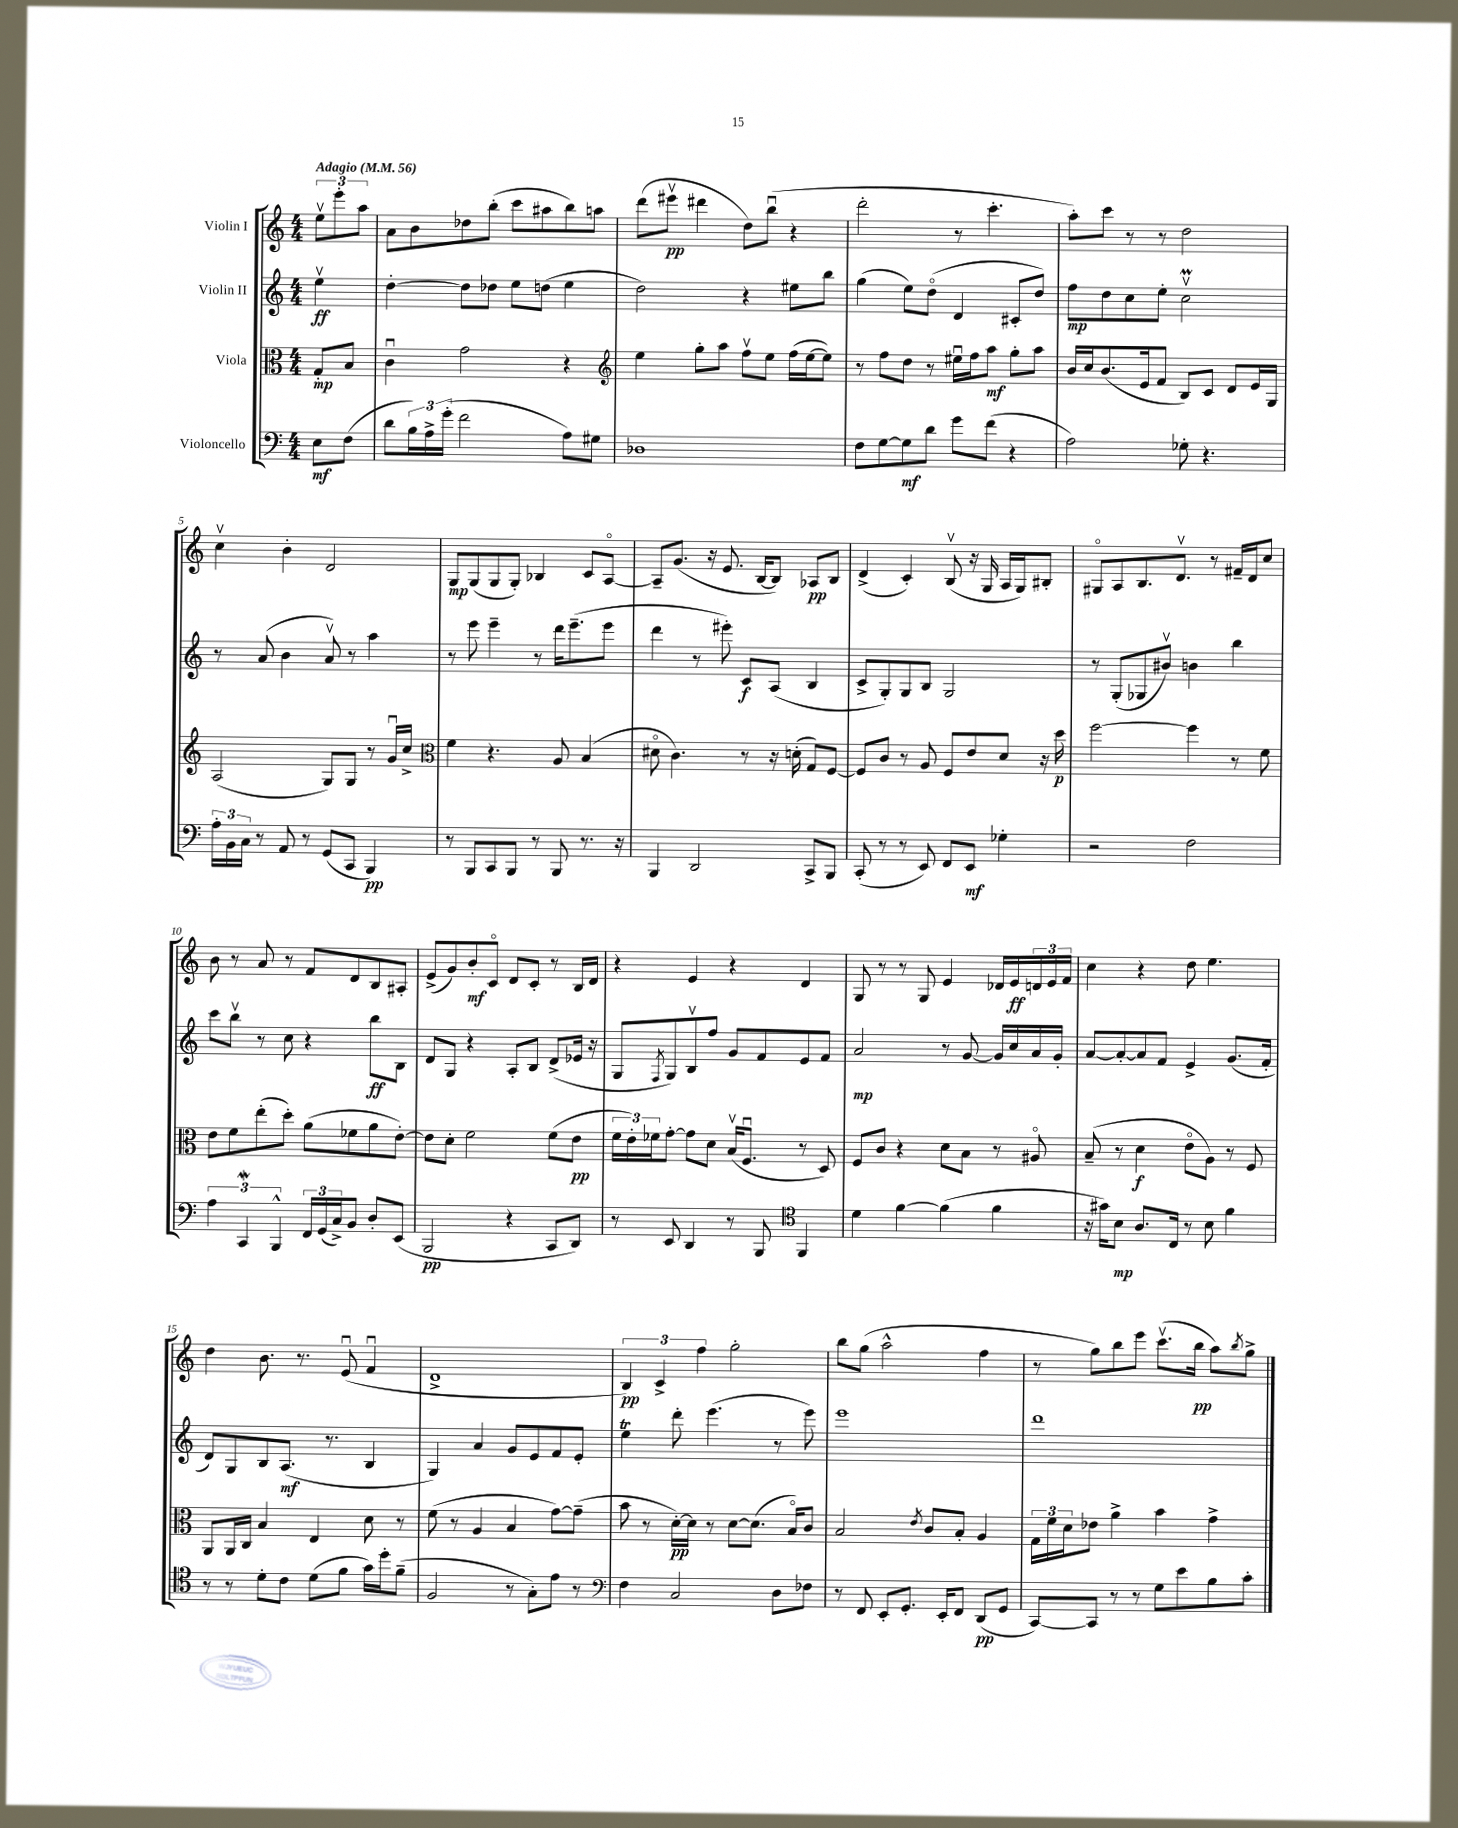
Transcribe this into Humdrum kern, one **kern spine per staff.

**kern	**dynam	**kern	**dynam	**kern	**dynam	**kern	**dynam
*part4	*part4	*part3	*part3	*part2	*part2	*part1	*part1
*staff4	*staff4	*staff3	*staff3	*staff2	*staff2	*staff1	*staff1
*I"Violoncello	*	*I"Viola	*	*I"Violin II	*	*I"Violin I	*
*clefF4	*	*clefC3	*	*clefG2	*	*clefG2	*
*k[]	*	*k[]	*	*k[]	*	*k[]	*
*M4/4	*	*M4/4	*	*M4/4	*	*M4/4	*
*MM56	*	*MM56	*	*MM56	*	*MM56	*
=	=	=	=	=	=	=	=
!	!	!	!	!	!	!LO:TX:a:B:t=Adagio	!
8E\L	mf	8G'/L	mp	4eev\	ff	12eev\L	.
.	.	.	.	.	.	12eee'\	.
(8F\J	.	8B/J	.	.	.	.	.
.	.	.	.	.	.	12aa\J	.
=1	=1	=1	=1	=1	=1	=1	=1
8d\L	.	4cu\	.	[4dd'\	.	8a\L	.
24B\L)	.	.	.	.	.	8b\	.
24A^\	.	.	.	.	.	.	.
(24g'\JJ	.	.	.	.	.	.	.
2f\	.	2g\	.	8dd\L]	.	8dd-X\	.
.	.	.	.	8dd-X\J	.	(8bb'\J	.
.	.	.	.	8ee\L	.	8ccc\L	.
.	.	.	.	(8ddn\J	.	8aa#X\	.
8A\L)	.	4r	.	4ee\	.	8bb\)	.
8G#X\J	.	.	.	.	.	8aan\J	.
=2	=2	=2	=2	=2	=2	=2	=2
*	*	*clefG2	*	*	*	*	*
1D-X	.	4ee\	.	2dd\)	.	(8ddd\L	.
.	.	.	.	.	.	8eee#Xv\J	pp
.	.	8gg'\L	.	.	.	4ddd#X\	.
.	.	8aa\J	.	.	.	.	.
.	.	8ffv\L	.	4r	.	8dd\L)	.
.	.	8ee\J	.	.	.	(8bbu\J	.
.	.	(16ff\LL	.	8ee#X\L	.	4r	.
.	.	[16ee\J	.	.	.	.	.
.	.	8ee\J])	.	8bb\J	.	.	.
=3	=3	=3	=3	=3	=3	=3	=3
8F\L	.	8r	.	(4gg\	.	2ddd'\	.
[8G\	.	8ff\L	.	.	.	.	.
8G\]	mf	8dd\J	.	8ee\L)	.	.	.
8d\J	.	8r	.	(8dd\J	.	.	.
8g\L	.	16ee#Xu\LL	.	4d/	.	8r	.
.	.	16ff\J	.	.	.	.	.
(8f\J	.	8aa\J	mf	.	.	4.ccc'\	.
4r	.	8gg'\L	.	8c#X'/L	.	.	.
.	.	8aa\J	.	8dd/J)	.	.	.
=4	=4	=4	=4	=4	=4	=4	=4
2A\)	.	16b/LL	.	8ff\L	mp	8aa'\L)	.
.	.	16cc/J	.	.	.	.	.
.	.	(8.b/	.	8dd\	.	8ccc\J	.
.	.	.	.	8cc\	.	8r	.
.	.	16e/k	.	.	.	.	.
.	.	8f/J	.	8ee'\J	.	8r	.
8G-X'\	.	8B/L)	.	2ccMv\	.	2dd\	.
4.r	.	8c/J	.	.	.	.	.
.	.	8d/L	.	.	.	.	.
.	.	16e/L	.	.	.	.	.
.	.	16G/JJ	.	.	.	.	.
!!LO:LB:g=z
=5	=5	=5	=5	=5	=5	=5	=5
24A'\LL	.	(2A/	.	8r	.	4ccv\	.
24BB\	.	.	.	.	.	.	.
24C\JJ	.	.	.	.	.	.	.
8r	.	.	.	(8a/	.	.	.
8AA/	.	.	.	4b\	.	4b'\	.
8r	.	.	.	.	.	.	.
(8GG/L	.	8G/L)	.	8av/)	.	2d/	.
8CC/J	.	8G/J	.	8r	.	.	.
4BBB/)	pp	8r	.	4aa\	.	.	.
.	.	16gu/LL	.	.	.	.	.
.	.	16cc^/JJ	.	.	.	.	.
=6	=6	=6	=6	=6	=6	=6	=6
*	*	*clefC3	*	*	*	*	*
8r	.	4f\	.	8r	.	8G/L	mp
8BBB/L	.	.	.	8eee\	.	(8G/	.
8CC/	.	4.r	.	4eee~\	.	8G/	.
8BBB/J	.	.	.	.	.	8G'/J)	.
8r	.	.	.	8r	.	4B-X/	.
8BBB/	.	8A/	.	16ddd\KL	.	.	.
.	.	.	.	(8.eee~\	.	.	.
8.r	.	(4B/	.	.	.	8c/L	.
.	.	.	.	8eee\J	.	[8A/J	.
16r	.	.	.	.	.	.	.
=7	=7	=7	=7	=7	=7	=7	=7
4BBB/	.	8d#X\	.	4ddd\	.	8A~/L]	.
.	.	4.c\)	.	.	.	(8.g/J	.
2DD/	.	.	.	8r	.	.	.
.	.	.	.	.	.	16r	.
.	.	.	.	8eee#X'\)	.	8.e/	.
.	.	8r	.	8c/L	f	.	.
.	.	.	.	.	.	[16B/KL	.
.	.	16r	.	(8A/J	.	8B/J])	.
.	.	(16dn'\	.	.	.	.	.
8CC^/L	.	8G/L)	.	4B/	.	8A-X/L	pp
8BBB/J	.	[8F/J	.	.	.	8B/J	.
=8	=8	=8	=8	=8	=8	=8	=8
(8CC'/	.	8F/L]	.	8c^/L	.	(4d^/	.
8r	.	8c/J	.	8G'/)	.	.	.
8r	.	8r	.	8G/	.	4c'/)	.
8EE/)	.	8A/	.	8B/J	.	.	.
8FF/L	.	8F/L	.	2G/	.	(8Bv/	.
8EE/J	mf	8e/	.	.	.	16r	.
.	.	.	.	.	.	16G/	.
4G-X'\	.	8d/J	.	.	.	16A/LL	.
.	.	.	.	.	.	16G/J)	.
.	.	16r	.	.	.	8B#X'/J	.
.	.	16dd\	p	.	.	.	.
=9	=9	=9	=9	=9	=9	=9	=9
2r	.	[2ff\	.	8r	.	8G#X/L	.
.	.	.	.	(8G'/L	.	8A/	.
.	.	.	.	8G-X/	.	8.B/	.
.	.	.	.	8b#Xv/J)	.	.	.
.	.	.	.	.	.	8.dv/J	.
2F\	.	4ff\]	.	4bn\	.	.	.
.	.	.	.	.	.	8r	.
.	.	8r	.	4bb\	.	16f#X~/LL	.
.	.	.	.	.	.	16d/J	.
.	.	8f\	.	.	.	8cc/J	.
!!LO:LB:g=z
=10	=10	=10	=10	=10	=10	=10	=10
6A\	.	8e\L	.	8ccc\L	.	8b\	.
.	.	8f\	.	8bbv\J	.	8r	.
6CCw/	.	.	.	.	.	.	.
.	.	(8ee'\	.	8r	.	8a/	.
6BBB^^/	.	.	.	.	.	.	.
.	.	8dd'\J)	.	8cc\	.	8r	.
24FF/LL	.	(8a\L	.	4r	.	8f/L	.
(24GG/	.	.	.	.	.	.	.
24C^/J)	.	.	.	.	.	.	.
8BB/J	.	8f-X\	.	.	.	8d/	.
8D'/L	.	8a\	.	8bb\L	ff	8B/	.
(8EE/J	.	[8e'\J)	.	8B\J	.	8A#X'/J	.
=11	=11	=11	=11	=11	=11	=11	=11
2BBB/	pp	8e\L]	.	8d/L	.	(8e^/L	.
.	.	8d'\J	.	8G/J	.	8g/)	.
.	.	2f\	.	4r	.	8b'/	mf
.	.	.	.	.	.	8c/J	.
4r	.	.	.	8A'/L	.	8d/L	.
.	.	.	.	8B/J	.	8c'/J	.
8CC/L	.	(8f\L	.	(8d^/L	.	8r	.
8DD/J)	.	8e\J	pp	16e-X/Jk	.	16B/LL	.
.	.	.	.	16r	.	16d/JJ	.
=12	=12	=12	=12	=12	=12	=12	=12
8r	.	24f\LL	.	8G/L	.	4r	.
.	.	24e'\)	.	.	.	.	.
.	.	24f-X\J	.	.	.	.	.
.	.	.	.	8qF/	.	.	.
8EE/	.	[8g'\J	.	8G/)	.	.	.
4DD/	.	8g\L]	.	8Bv/	.	4e/	.
.	.	8d\J	.	8ff/J	.	.	.
8r	.	(16Bv/KL	.	8g/L	.	4r	.
.	.	8.Fu/J	.	.	.	.	.
8BBB/	.	.	.	8f/	.	.	.
*clefC4	*	*	*	*	*	*	*
4FF/	.	8r	.	8e/	.	4d/	.
.	.	8D/)	.	8f/J	.	.	.
=13	=13	=13	=13	=13	=13	=13	=13
4d\	.	8F/L	.	2a/	mp	8G/	.
.	.	8c/J	.	.	.	8r	.
[4f\	.	4r	.	.	.	8r	.
.	.	.	.	.	.	8G/	.
(4f\]	.	8d\L	.	8r	.	4e/	.
.	.	8B\J	.	[8g/	.	.	.
4f\	.	8r	.	16g/LL]	.	16d-X/LL	.
.	.	.	.	16cc/	.	16e/	ff
.	.	8A#X/	.	16a/	.	24dn/	.
.	.	.	.	.	.	24e/	.
.	.	.	.	16g'/JJ	.	.	.
.	.	.	.	.	.	24f/JJ	.
=14	=14	=14	=14	=14	=14	=14	=14
16r	.	(8B~/	.	[8a/L	.	4cc\	.
16g#X\KL)	.	.	.	.	.	.	.
8B\J	mp	8r	.	8a'/_	.	.	.
8.A/L	.	4d\	f	8a/]	.	4r	.
.	.	.	.	8f/J	.	.	.
16C/Jk	.	.	.	.	.	.	.
8r	.	8e\L	.	4e^/	.	8dd\	.
8B\	.	8A\J)	.	.	.	4.ee\	.
4f\	.	8r	.	(8.g/L	.	.	.
.	.	8F/	.	.	.	.	.
.	.	.	.	16f'/Jk	.	.	.
!!LO:LB:g=z
=15	=15	=15	=15	=15	=15	=15	=15
8r	.	8AA/L	.	8d/L)	.	4dd\	.
8r	.	16AA/L	.	8G/	.	.	.
.	.	16C/JJ	.	.	.	.	.
8d'\L	.	4B/	.	8B/	.	8.b\	.
8c\J	.	.	.	(8.A/J	mf	.	.
.	.	.	.	.	.	8.r	.
(8d\L	.	4E/	.	.	.	.	.
.	.	.	.	8.r	.	.	.
8f\J	.	.	.	.	.	(8eu/	.
16g\LL)	.	8d\	.	4B/	.	4fu/	.
16dd'\J	.	.	.	.	.	.	.
(8f~\J	.	8r	.	.	.	.	.
=16	=16	=16	=16	=16	=16	=16	=16
2F/	.	(8f\	.	4G/)	.	1d^	.
.	.	8r	.	.	.	.	.
.	.	4A/	.	4a/	.	.	.
8r	.	4B/	.	8g/L	.	.	.
8G'\L)	.	.	.	8e/	.	.	.
8e\J	.	[8g\L)	.	8f/	.	.	.
8r	.	(8g~\J]	.	8e'/J	.	.	.
=17	=17	=17	=17	=17	=17	=17	=17
*clefF4	*	*	*	*	*	*	*
4F\	.	8b\	.	4eet\	.	6B/)	pp
.	.	8r	.	.	.	.	.
.	.	.	.	.	.	6c^/	.
2C/	.	[16d'\LL)	pp	8ddd'\	.	.	.
.	.	16d\JJ]	.	.	.	.	.
.	.	.	.	.	.	6ff\	.
.	.	8r	.	(4.eee\	.	.	.
.	.	[8d\L	.	.	.	2gg'\	.
.	.	(8.d\J]	.	.	.	.	.
8D\L	.	.	.	8r	.	.	.
.	.	16B/KL)	.	.	.	.	.
8F-X\J	.	8c/J	.	8eee\)	.	.	.
=18	=18	=18	=18	=18	=18	=18	=18
8r	.	2B/	.	1eee	.	8bb\L	.
8FF/	.	.	.	.	.	(8gg\J	.
8EE'/L	.	.	.	.	.	2aa^^\	.
8.GG'/J	.	.	.	.	.	.	.
.	.	8qe/	.	.	.	.	.
.	.	8c/L	.	.	.	.	.
16EE'/KL	.	.	.	.	.	.	.
8FF/J	.	8B'/J	.	.	.	.	.
(8DD/L	pp	4A/	.	.	.	4ff\	.
8GG/J	.	.	.	.	.	.	.
=19	=19	=19	=19	=19	=19	=19	=19
[8CC/L)	.	24G\LL	.	1ddd	.	8r	.
.	.	24f\	.	.	.	.	.
.	.	24d\J	.	.	.	.	.
8CC/J]	.	8e-X\J	.	.	.	8gg\L)	.
8r	.	4a^\	.	.	.	8bb\	.
8r	.	.	.	.	.	8eee\J	.
8G\L	.	4b\	.	.	.	(8.cccv\L	.
8e\	.	.	.	.	.	.	.
.	.	.	.	.	.	16bb\Jk	pp
8B\	.	4g^\	.	.	.	8aa\L)	.
.	.	.	.	.	.	8qbb/	.
8c'\J	.	.	.	.	.	8gg^\J	.
==	==	==	==	==	==	==	==
*-	*-	*-	*-	*-	*-	*-	*-
